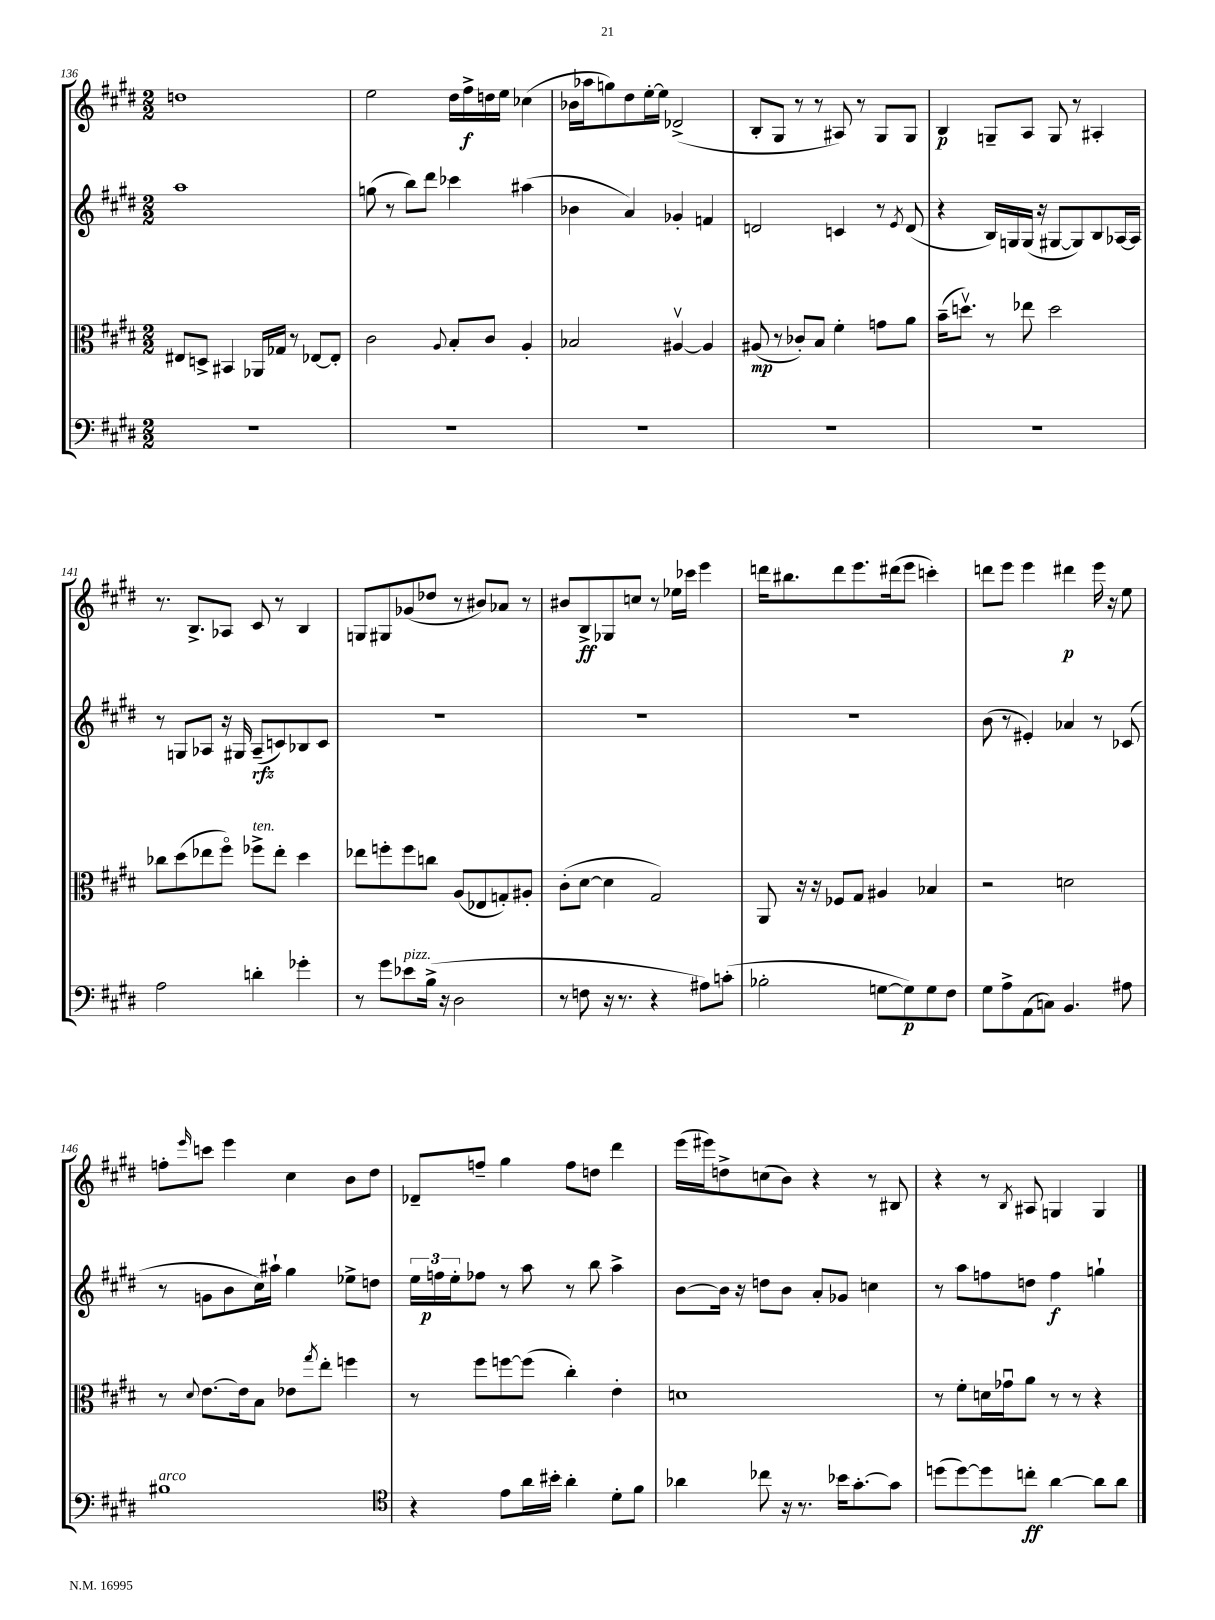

**kern	**dynam	**kern	**dynam	**kern	**dynam	**kern	**dynam
*part4	*part4	*part3	*part3	*part2	*part2	*part1	*part1
*staff4	*staff4	*staff3	*staff3	*staff2	*staff2	*staff1	*staff1
*clefF4	*	*clefC3	*	*clefG2	*	*clefG2	*
*k[f#c#g#d#]	*	*k[f#c#g#d#]	*	*k[f#c#g#d#]	*	*k[f#c#g#d#]	*
*M2/2	*	*M2/2	*	*M2/2	*	*M2/2	*
=136	=136	=136	=136	=136	=136	=136	=136
1r	.	8E#X/L	.	1aa	.	1ddn	.
.	.	8Dn^/J	.	.	.	.	.
.	.	4BB#X/	.	.	.	.	.
.	.	16AA-X/LL	.	.	.	.	.
.	.	16G-X/JJ	.	.	.	.	.
.	.	8r	.	.	.	.	.
.	.	[8E-X/L	.	.	.	.	.
.	.	8E-'/J]	.	.	.	.	.
=137	=137	=137	=137	=137	=137	=137	=137
1r	.	2c#\	.	(8ggn\	.	2ee\	.
.	.	.	.	8r	.	.	.
.	.	.	.	8bb\L)	.	.	.
.	.	.	.	8ddd#\J	.	.	.
.	.	8qqA/	.	.	.	.	.
.	.	8B'/L	.	4ccc-X\	.	16dd#\LL	.
.	.	.	.	.	.	16ff#^\	f
.	.	8c#/J	.	.	.	16ddn\	.
.	.	.	.	.	.	16ee\JJ	.
.	.	4A'/	.	(4aa#X\	.	(4cc-X\	.
=138	=138	=138	=138	=138	=138	=138	=138
1r	.	2B-X/	.	4b-X\	.	16b-X\LL	.
.	.	.	.	.	.	16aa-X\J	.
.	.	.	.	.	.	8ggn\)	.
.	.	.	.	4a/)	.	8dd#\	.
.	.	.	.	.	.	[16ee'\L	.
.	.	.	.	.	.	16ee\JJ]	.
.	.	[4A#Xv/	.	4g-X'/	.	(2d-X^/	.
.	.	4A#/]	.	4fn/	.	.	.
=139	=139	=139	=139	=139	=139	=139	=139
1r	.	(8A#X/	mp	2dn/	.	8B'/L	.
.	.	8r	.	.	.	8G#/J	.
.	.	8c-X'/L)	.	.	.	8r	.
.	.	8B/J	.	.	.	8r	.
.	.	4f#'\	.	4cn/	.	8A#X/)	.
.	.	.	.	.	.	8r	.
.	.	8gn\L	.	8r	.	8G#/L	.
.	.	.	.	8qe/	.	.	.
.	.	8a\J	.	(8d/	.	8G#/J	.
=140	=140	=140	=140	=140	=140	=140	=140
1r	.	(16b~\KL	.	4r	.	4B/	p
.	.	8.ddnv\J)	.	.	.	.	.
.	.	8r	.	16B/LL)	.	8Gn~/L	.
.	.	.	.	16Gn/	.	.	.
.	.	8ee-X\	.	(16G/JJ	.	8A/J	.
.	.	.	.	16r	.	.	.
.	.	2dd\	.	[8G#X/L	.	8G/	.
.	.	.	.	8G#/])	.	8r	.
.	.	.	.	8B/	.	4A#X'/	.
.	.	.	.	[16A-X/L	.	.	.
.	.	.	.	16A-/JJ]	.	.	.
!!LO:LB:g=z
=141	=141	=141	=141	=141	=141	=141	=141
2A\	.	8cc-X\L	.	8r	.	8.r	.
.	.	(8dd#\	.	8Gn/L	.	.	.
.	.	.	.	.	.	8.B^/L	.
.	.	8ee-X\	.	8A-X/J	.	.	.
.	.	8ff#\J)	.	16r	.	8A-X/J	.
.	.	.	.	16G#X/	.	.	.
!	!	!LO:TX:a:i:t=ten.	!	!	!	!	!
4dn'\	.	8ff-X^\L	.	(8A-~/L	rfz	8c#/	.
.	.	8ee-'\J	.	8cn/)	.	8r	.
4g-X'\	.	4dd#\	.	8B-X/	.	4B/	.
.	.	.	.	8c/J	.	.	.
=142	=142	=142	=142	=142	=142	=142	=142
8r	.	8ee-X\L	.	1r	.	8Gn/L	.
8g#\L	.	8ffn'\	.	.	.	8G#X/	.
!LO:TX:a:i:t=pizz.	!	!	!	!	!	!	!
8e-X\	.	8ff\	.	.	.	(8g-X/	.
(16B^\Jk	.	8ccn\J	.	.	.	8dd-X/J	.
16r	.	.	.	.	.	.	.
2D#\	.	(8A/L	.	.	.	8r	.
.	.	8E-X/	.	.	.	8b#X/L)	.
.	.	8Gn'/)	.	.	.	8a-X/J	.
.	.	8A#X'/J	.	.	.	8r	.
=143	=143	=143	=143	=143	=143	=143	=143
8r	.	(8c#'\L	.	1r	.	8b#X/L	.
8Fn\	.	[8d#\J	.	.	.	8B^/	ff
16r	.	4d#\]	.	.	.	8G-X/	.
8.r	.	.	.	.	.	.	.
.	.	.	.	.	.	8ccn/J	.
4r	.	2G#/)	.	.	.	8r	.
.	.	.	.	.	.	16ee-X\LL	.
.	.	.	.	.	.	16ccc-X\JJ	.
8A#X\L)	.	.	.	.	.	4eee\	.
(8cn'\J	.	.	.	.	.	.	.
=144	=144	=144	=144	=144	=144	=144	=144
2B-X'\	.	8AA/	.	1r	.	16dddn\KL	.
.	.	.	.	.	.	8.bb#X\	.
.	.	16r	.	.	.	.	.
.	.	16r	.	.	.	.	.
.	.	8F-X/L	.	.	.	8ddd\	.
.	.	8G#/J	.	.	.	8.eee\	.
[8Gn\L	.	4A#X/	.	.	.	.	.
.	.	.	.	.	.	(16ddd#X\k	.
8G\])	p	.	.	.	.	8eee\J	.
8G\	.	4B-X/	.	.	.	4cccn'\)	.
8F#\J	.	.	.	.	.	.	.
=145	=145	=145	=145	=145	=145	=145	=145
8G#\L	.	2r	.	(8b\	.	8dddn\L	.
8A^\	.	.	.	8r	.	8eee\J	.
(8AA\	.	.	.	4e#X'/)	.	4eee\	.
8Cn\J)	.	.	.	.	.	.	.
4.BB/	.	2dn\	.	4a-X/	.	4ddd#X\	p
.	.	.	.	8r	.	16eee\	.
.	.	.	.	.	.	16r	.
8A#X\	.	.	.	(8c-X/	.	8ee\	.
!!LO:LB:g=z
=146	=146	=146	=146	=146	=146	=146	=146
!LO:TX:a:i:t=arco	!	!	!	!	!	!	!
1B#X	.	8r	.	8r	.	8ffn'\L	.
.	.	8qqd#/	.	.	.	16qqeee/	.
.	.	[8.e\L	.	8gn\L	.	8cccn\J	.
.	.	.	.	8b\	.	4eee\	.
.	.	16e\k]	.	.	.	.	.
.	.	8B\J	.	16cc#\L)	.	.	.
.	.	.	.	16aa#X`\JJ	.	.	.
.	.	8e-X\L	.	4gg#\	.	4cc#\	.
.	.	8qgg#/	.	.	.	.	.
.	.	8ee'\J	.	.	.	.	.
.	.	4ffn\	.	8ee-X^\L	.	8b\L	.
.	.	.	.	8ddn\J	.	8dd#\J	.
=147	=147	=147	=147	=147	=147	=147	=147
*clefC4	*	*	*	*	*	*	*
4r	.	8r	.	24ee\LL	.	8d-X~/L	.
.	.	.	.	24ffn\	p	.	.
.	.	.	.	24ee'\J	.	.	.
.	.	8ff#\L	.	8ff-X\J	.	8ffn~/J	.
8e\L	.	[8ffn\	.	8r	.	4gg#\	.
16a\L	.	(8ff\J]	.	8aa\	.	.	.
16b#X'\JJ	.	.	.	.	.	.	.
4a'\	.	4cc#'\)	.	8r	.	8ff\L	.
.	.	.	.	8bb\	.	8ddn\J	.
8d#'\L	.	4e'\	.	4aa^\	.	4ddd#\	.
8f#\J	.	.	.	.	.	.	.
=148	=148	=148	=148	=148	=148	=148	=148
4a-X\	.	1dn	.	[8b\L	.	(16eee\LL	.
.	.	.	.	.	.	16eee#X\J)	.
.	.	.	.	16b\Jk]	.	8ddn^\	.
.	.	.	.	16r	.	.	.
8cc-X\	.	.	.	8ddn\L	.	(8ccn\	.
16r	.	.	.	8b\J	.	8b\J)	.
8.r	.	.	.	.	.	.	.
.	.	.	.	8a'/L	.	4r	.
16b-X\KL	.	.	.	8g-X/J	.	.	.
[8.g#'\	.	.	.	.	.	.	.
.	.	.	.	4ccn\	.	8r	.
8g#\J]	.	.	.	.	.	8B#X/	.
=149	=149	=149	=149	=149	=149	=149	=149
(8ddn\L	.	8r	.	8r	.	4r	.
[8dd\)	.	8f#'\L	.	8aa\L	.	.	.
8dd\]	.	16dn\L	.	8ffn\	.	8r	.
.	.	16g-Xu\J	.	.	.	.	.
.	.	.	.	.	.	8qB/	.
8ccn'\J	ff	8a\J	.	8ddn\J	.	8A#X/	.
[4a\	.	8r	.	4ff\	f	4Gn/	.
.	.	8r	.	.	.	.	.
8a\L]	.	4r	.	4ggn`\	.	4G/	.
8a\J	.	.	.	.	.	.	.
==	==	==	==	==	==	==	==
*-	*-	*-	*-	*-	*-	*-	*-
